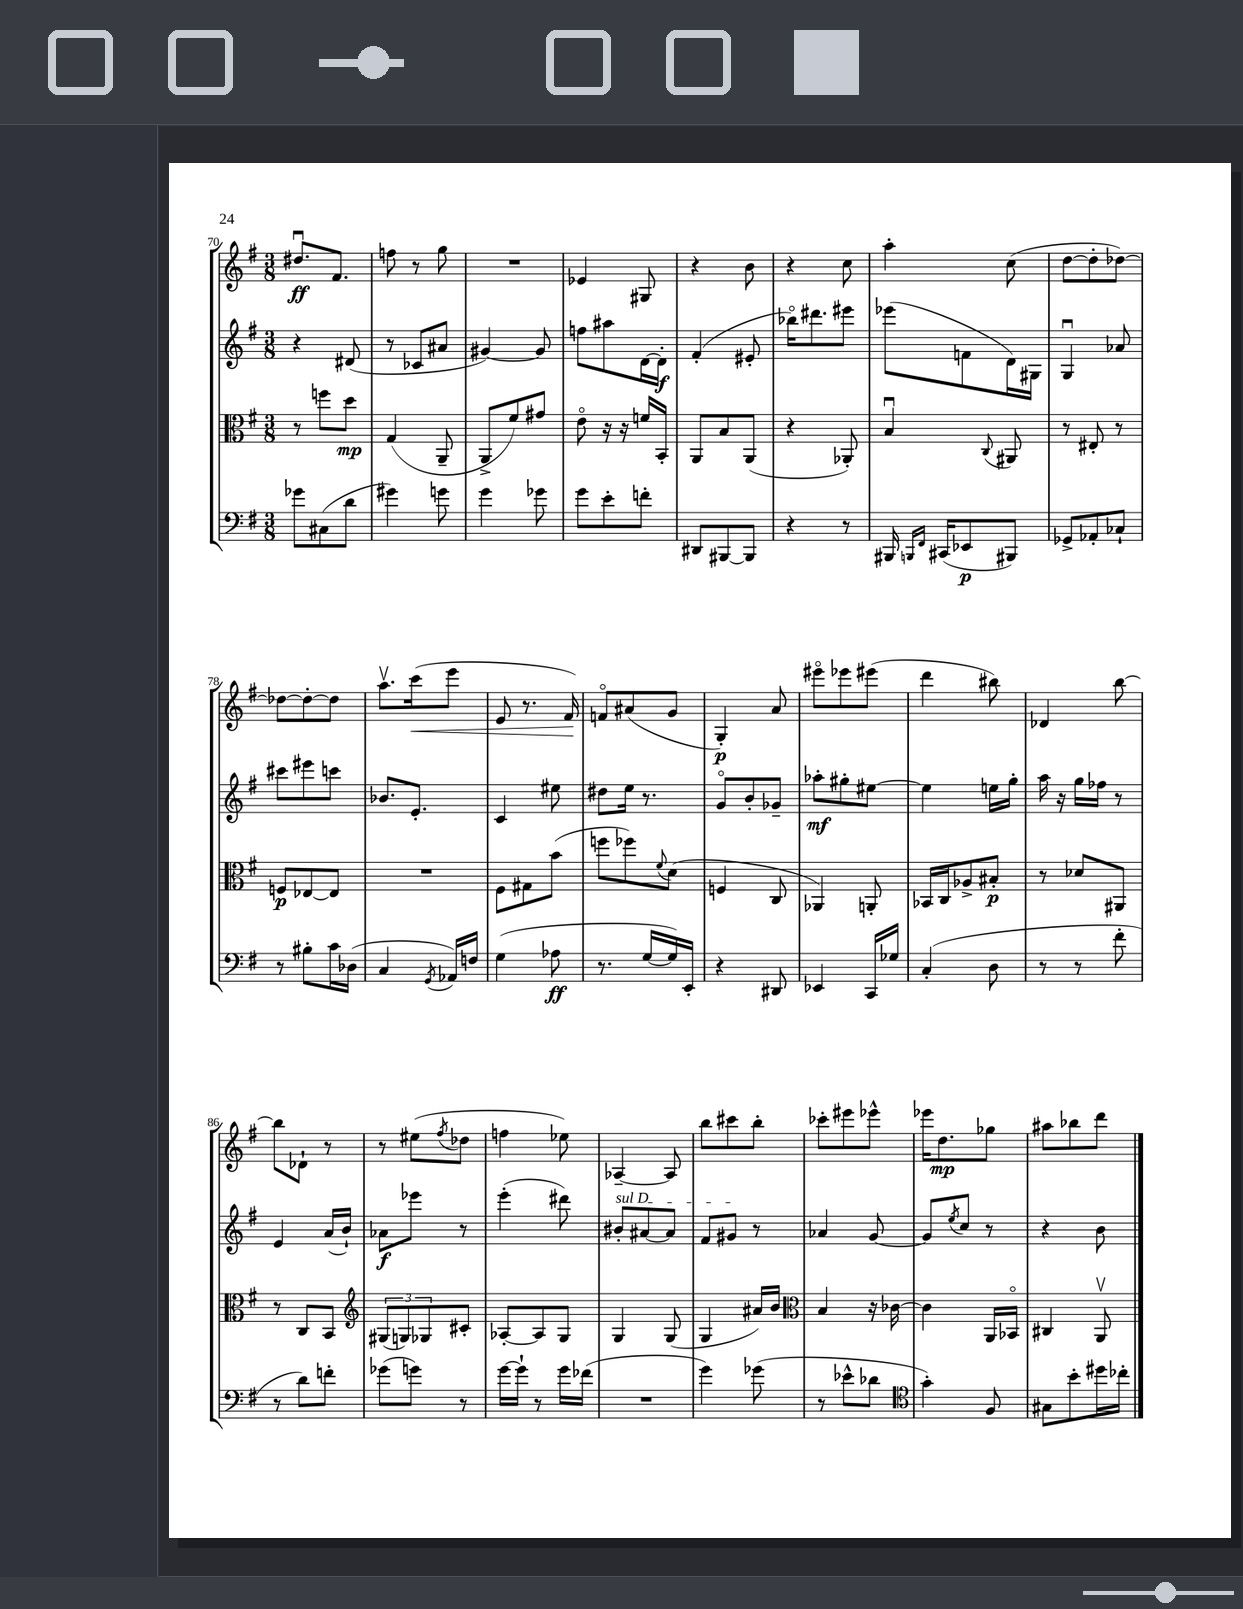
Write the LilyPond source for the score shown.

<<
\new StaffGroup <<
\new Staff = "s0" {
    \clef treble \key g \major \numericTimeSignature \time 3/8
    dis''8.\downbow\ff fis'8. |
    f''8 r8 g''8 |
    R4. |
    ees'4 gis8 |
    r4 b'8 |
    r4 c''8 |
    a''4-. c''8( |
    d''8~ d''8-. des''8~) |
    des''8~ des''8~-. des''8 |
    a''8.\upbow c'''16\<( e'''8 |
    e'8 r8. fis'16\!) |
    f'8\flageolet ais'8( g'8 |
    g4-.\p) a'8 |
    eis'''8\flageolet ees'''8 eis'''8( |
    d'''4 bis''8) |
    des'4 b''8~ |
    b''8 des'8-! r8 |
    r8 eis''8( \acciaccatura { fis''8 } des''8 |
    f''4 ees''8) |
    aes4~-- aes8 |
    b''8 cis'''8 b''8-. |
    ces'''8-. eis'''8 ees'''8-^ |
    ees'''16 d''8.\mp ges''8 |
    ais''8 bes''8 d'''8 \bar "|." |
}
\new Staff = "s1" {
    \clef treble \key g \major \numericTimeSignature \time 3/8
    r4 dis'8( |
    r8 ces'8 ais'8 |
    gis'4~) gis'8 |
    f''8 ais''8 d'16~ d'16-.\f |
    fis'4-.( eis'8-. |
    bes''16\flageolet) dis'''8. eis'''8 |
    ees'''8( f'8 d'16) gis16 |
    g4\downbow aes'8 |
    cis'''8 eis'''8 c'''8 |
    bes'8. e'8.-. |
    c'4 eis''8 |
    dis''8 e''16 r8. |
    g'8\flageolet b'8-. ges'8-- |
    aes''8-.\mf gis''8-. eis''8~ |
    eis''4 e''16 g''16-. |
    a''16 r16 g''16 fes''16 r8 |
    e'4 a'16( b'16-!) |
    aes'8\f ees'''8 r8 |
    e'''4-.( dis'''8) |
    \once \override TextSpanner.bound-details.left.text = \markup { \italic "sul D" } bis'8-.\startTextSpan ais'8~ ais'8 |
    fis'8 gis'8\stopTextSpan r8 |
    aes'4 g'8~ |
    g'8 \acciaccatura { e''8 } c''8 r8 |
    r4 b'8 \bar "|." |
}
\new Staff = "s2" {
    \clef alto \key g \major \numericTimeSignature \time 3/8
    r8 f''8 d''8\mp |
    g4( a,8-- |
    a,8-> fis'8) gis'8 |
    e'8\flageolet r16 r16 f'16 b,16-. |
    a,8 b8 a,8( |
    r4 aes,8-.) |
    b4\downbow \appoggiatura { c8 } ais,8 |
    r8 eis8-. r8 |
    f8\p ees8~ ees8 |
    R4. |
    fis8 gis8 b'8( |
    f''8 fes''8) \appoggiatura { fis'8 } d'8( |
    f4 c8 |
    aes,4) a,8-. |
    bes,16 c16 aes8-> bis8-.\p |
    r8 des'8 ais,8 |
    r8 c8 b,8 |
    \clef treble \tuplet 3/2 { gis8( g8) ges8 } cis'8-. |
    aes8~-. aes8 g8 |
    g4 g8( |
    g4 ais'16) b'16 |
    \clef alto b4 r16 ces'16~ |
    ces'4 a,16 bes,16\flageolet |
    cis4 a,8\upbow \bar "|." |
}
\new Staff = "s3" {
    \clef bass \key g \major \numericTimeSignature \time 3/8
    ges'8 cis8( d'8 |
    gis'4) g'8 |
    g'4 ges'8 |
    g'8 e'8-. f'8-. |
    dis,8 bis,,8~ bis,,8 |
    r4 r8 |
    bis,,16 \grace { b,,16 fis,16 } cis,16( ees,8\p bis,,8) |
    ges,8-> aes,8-. ces8-! |
    r8 bis8-. c'16 des16( |
    c4 \acciaccatura { g,8 } aes,16) f16 |
    g4( aes8\ff |
    r8. g16~ g16) e,16-. |
    r4 dis,8 |
    ees,4 c,16 ges16 |
    c4-.( d8 |
    r8 r8 fis'8-. |
    r8 d'8) f'8-. |
    ges'8( g'8) r8 |
    g'16~ g'16-! r8 g'16 fes'16( |
    R4. |
    g'4) ges'8( |
    r8 ees'8-^ des'8 |
    \clef tenor g'4-.) fis8 |
    gis8 b'8-. dis''16 ces''16-. \bar "|." |
}
>>
>>
\layout { \context { \Score currentBarNumber = #70 } }
